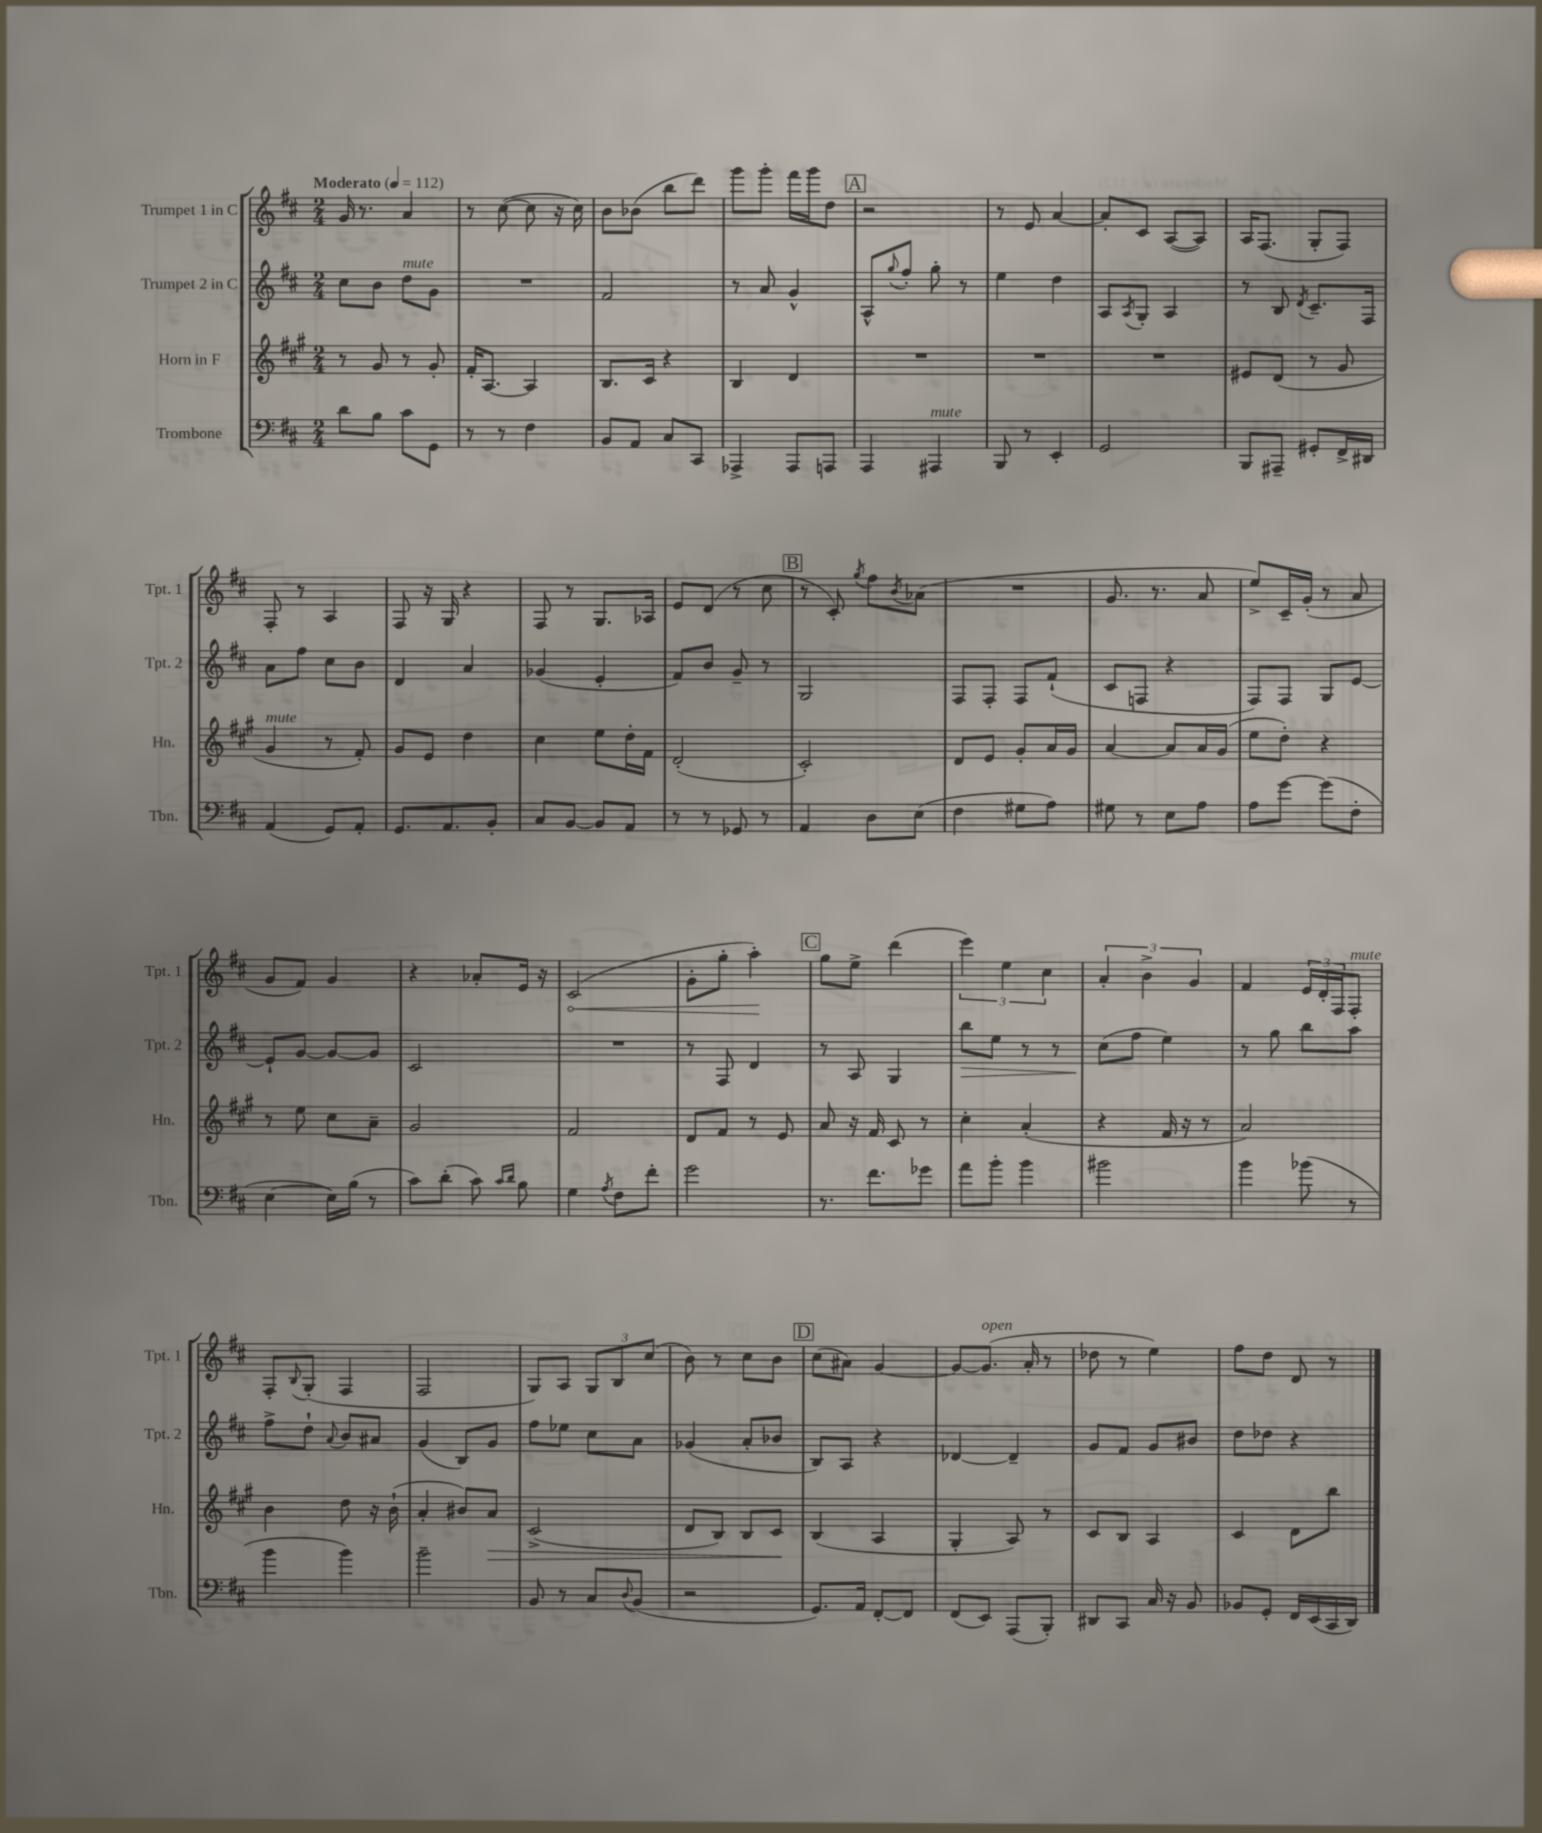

**kern	**kern	**kern	**kern
*staff4	*staff3	*staff2	*staff1
*clefF4	*clefG2	*clefG2	*clefG2
*k[f#c#]	*k[f#c#g#]	*k[f#c#]	*k[f#c#]
*M2/4	*M2/4	*M2/4	*M2/4
*MM112	*MM112	*MM112	*MM112
8d	8r	8cc#	16g
.	.	.	8.r
8B	8g#	8b	.
8c#	8r	8dd	4a
8GG	8g#'	8g	.
=	=	=	=
8r	16f#'	2r	8r
.	[8.A	.	.
8r	.	.	([8cc#
4F#	4A]	.	8cc#]
.	.	.	16r
.	.	.	16cc#)
=	=	=	=
8BB	8.B	2f#	8b
8AA	.	.	(8b-
.	16c#	.	.
8C#	4r	.	8bb
8CC#	.	.	8ddd)
=	=	=	=
4AAA-^	4B	8r	8ggg
.	.	8a	8ggg'
8AAA-	4d	4g^^	16fff#
.	.	.	16ggg
8AAA	.	.	8dd
=	=	=	=
4AAA	2r	8A^^	2r
.	.	8qqgg	.
.	.	8ff#'	.
4AAA#	.	8gg'	.
.	.	8r	.
=	=	=	=
8BBB	2r	4ee	8r
8r	.	.	8e
4EE'	.	4dd	[4a
=	=	=	=
2GG	2r	8A	8a']
.	.	8qA	.
.	.	8G'	8c#
.	.	4A	([8A
.	.	.	8A])
=	=	=	=
8BBB	8e#	8r	16A
.	.	.	(8.F#
8AAA#~	(8d	8B	.
.	.	8qd	.
8GG#'	8r	8.c#~	8G'
16FF#^	8g#	.	8F#)
16DD#	.	16F#	.
=	=	=	=
(4AA	4g#	8a	8F#'
.	.	8ff#	8r
8GG)	8r	8cc#	4A
8AA'	8f#')	8b	.
=	=	=	=
8.GG	8g#	4d	8F#
.	8e	.	16r
8.AA	.	.	16G
.	4dd	4a	4r
8BB'	.	.	.
=	=	=	=
8C#	4cc#	(4g-	8F#
[8BB	.	.	8r
8BB]	8ee	4e'	8.G
8AA	16dd'	.	.
.	16f#	.	16A-
=	=	=	=
8r	(2d'	8f#)	8e
8r	.	8b	(8d
8GG-	.	8g~	8r
8r	.	8r	8cc#
=	=	=	=
4AA	2c#')	2G	8r
.	.	.	8c#')
.	.	.	8qgg
8D	.	.	8ff#
.	.	.	8qb
(8E	.	.	(8a-
=	=	=	=
4F#	8d	8F#	2r
.	8e	8F#'	.
8G#	8g#'	8F#	.
8A)	16a	(8f#`	.
.	16g#	.	.
=	=	=	=
8G#	[4a	8c#	8.g
8r	.	8F	.
.	.	.	8.r
8E	8a]	4r	.
8A	16a	.	8a
.	(16g#	.	.
=	=	=	=
8A	8ee	8F#)	8ee^)
[8g	8dd')	8F#	16c#~
.	.	.	(16g'
(8g]	4r	8G	8r
8F#'	.	[8e	8a
=	=	=	=
[4E	8r	8e`]	8g
.	8ee	[8g	8f#)
16E])	8cc#	8g_	4g
(16B	.	.	.
8r	8a~	8g]	.
=	=	=	=
8c#)	2g#	2c#	4r
(8d'	.	.	.
8c#)	.	.	8a-'
16qqc#	.	.	.
16qqd	.	.	.
8B	.	.	16e
.	.	.	16r
=	=	=	=
4G	2f#	2r	(2c#
8qA	.	.	.
8F#	.	.	.
8f#'	.	.	.
=	=	=	=
2g	8d	8r	8g'
.	8f#	8F#	8gg'
.	8r	4d	4aa')
.	8e	.	.
=	=	=	=
8.r	8a	8r	8gg
.	16r	8A	8ee^
8.f#	16f#	.	.
.	8c#	4G	(4ddd
8g-	8r	.	.
=	=	=	=
8a	4cc#'	8bb	6eee)
8b'	.	8ee	.
.	.	.	6ee
4b	(4a'	8r	.
.	.	.	6cc#
.	.	8r	.
=	=	=	=
2b#	4r	(8cc#	6a'
.	.	8ff#	.
.	.	.	6b^
.	16f#	4ee)	.
.	16r	.	.
.	.	.	6g
.	8r	.	.
=	=	=	=
4b	2a)	8r	4f#
.	.	8gg	.
(8b-	.	8bb	24e
.	.	.	24d'
.	.	.	24F#
8r	.	8aa	8F#'
=	=	=	=
4b	4b	8ff#^	8F#'
.	.	.	8qqB
.	.	8dd`	(8G'
.	.	8qqa	.
4b)	8dd	8b	4F#
.	16r	8a#	.
.	(16b`	.	.
=	=	=	=
2b~	4a'	(4g	2F#
.	8b#)	8B)	.
.	8a	8g	.
=	=	=	=
8BB	(2c#^	8ff#	8G)
8r	.	8ee-	8A
8C#	.	8cc#	12G
.	.	.	12B
8qqD	.	.	.
(8BB	.	8a	.
.	.	.	(12cc#
=	=	=	=
2r	8d	(4g-	8b)
.	8B)	.	8r
.	8B	8a'	8cc#
.	8c#	8b-	8b
=	=	=	=
8.GG)	(4B	8B)	(8cc#
.	.	8A	8a#)
16AA	.	.	.
[8FF#'	4A	4r	[4g
8FF#]	.	.	.
=	=	=	=
(8FF#	4G#'	[4d-	8g_
8EE)	.	.	(8.g]
(8AAA	8A)	4d-~]	.
.	.	.	16a'
8BBB')	8r	.	8r
=	=	=	=
8DD#	8c#	8g	8dd-
8CC#	8B	8f#	8r
16C#	4A	8g	4ee)
16r	.	.	.
8BB	.	8b#	.
=	=	=	=
8BB-	4c#	8dd	8ff#
8GG'	.	8dd-	8dd
16FF#	8d	4r	8d
(16EE	.	.	.
16CC#	8bb	.	8r
16DD)	.	.	.
==	==	==	==
*-	*-	*-	*-
